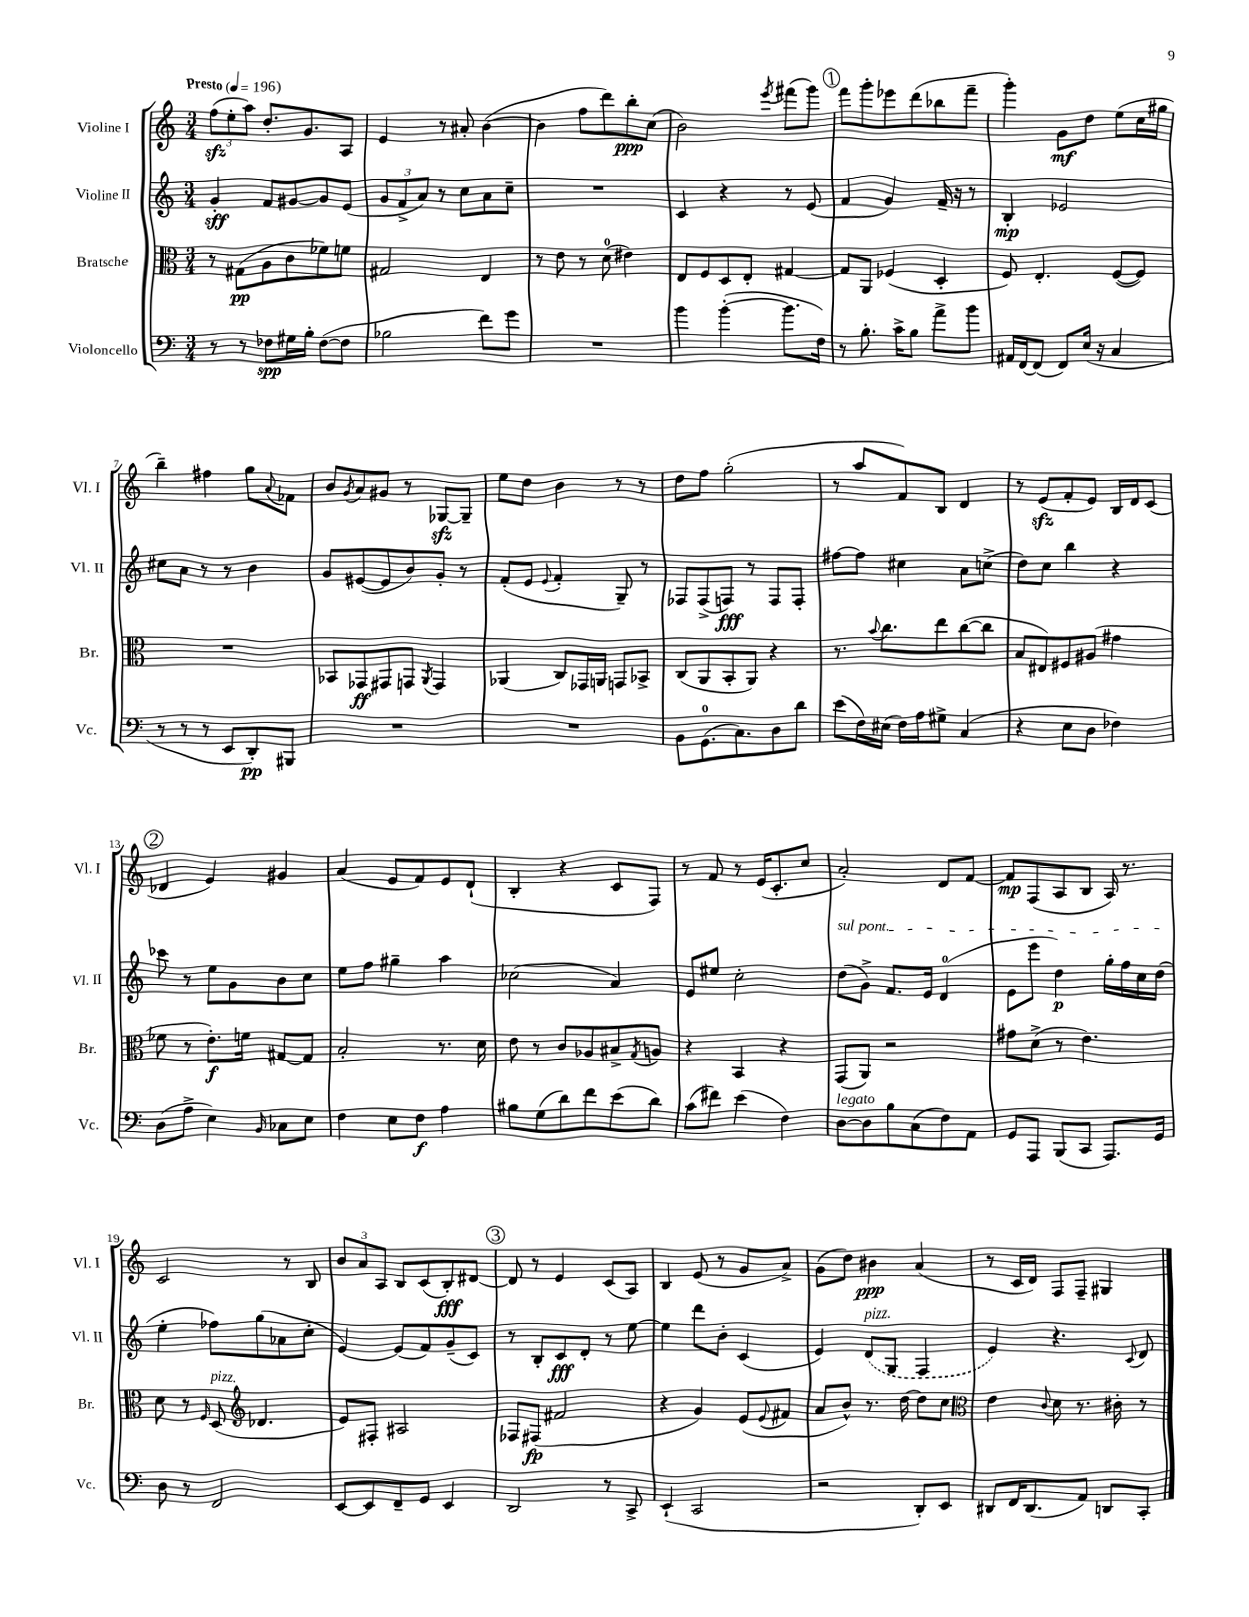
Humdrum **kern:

**kern	**kern	**kern	**kern
*staff4	*staff3	*staff2	*staff1
*clefF4	*clefC3	*clefG2	*clefG2
*k[]	*k[]	*k[]	*k[]
*M3/4	*M3/4	*M3/4	*M3/4
*MM196	*MM196	*MM196	*MM196
8r	8r	4g'	(12ff
.	.	.	12ee'
8r	(8G#	.	.
.	.	.	12aa)
8F-	8A	8f	8.dd'
16G#	8c	[8g#	.
16B'	.	.	8.g
([8F-	8f-)	8g#]	.
8F-]	8f	(8e	8A
=	=	=	=
2B-	2G#	12g	4e
.	.	12f^	.
.	.	12a)	.
.	.	8r	8r
.	.	8cc	8a#'
8f)	4E	8a	([4b
8g	.	8cc~	.
=	=	=	=
2.r	8r	2.r	4b]
.	8e	.	.
.	8r	.	8ff
.	(8d	.	8ddd)
.	4e#)	.	8bb'
.	.	.	(8cc
=	=	=	=
4b	8E	4c	2b)
.	8F	.	.
([4b'	8D	4r	.
.	8E'	.	.
.	.	.	8qeee
8.b]	[4G#	8r	(8fff#
.	.	(8e	8ggg)
16F)	.	.	.
=	=	=	=
8r	8G#]	4f	8fff
8.B'	8AA	.	8ggg'
.	(4F-	4g)	8eee-
16c^	.	.	.
8B	.	.	(8ddd
8a^	4D'	16f~	8bb-
.	.	16r	.
8b	.	8r	8fff~
=	=	=	=
16AA#	8F)	4B'	4ggg')
[16FF	.	.	.
(8FF]	4.E'	.	.
8FF)	.	2e-	8g
(16E	.	.	8dd
16r	.	.	.
4C	([8F	.	(8ee
.	8F])	.	16cc
.	.	.	16gg#
=	=	=	=
8r	2.r	8cc#	4bb~)
8r	.	8a	.
8r	.	8r	4ff#
8EE	.	8r	.
8DD')	.	4b	8gg
.	.	.	8qqa
8BBB#	.	.	8f-
=	=	=	=
2.r	8BB-	8g	8b
.	.	.	8qg
.	8GG-	([8e#	8a
.	8GG#	8e#]	8g#
.	8GG	8b)	8r
.	8qAA	.	.
.	4GG	8g'	[8G-
.	.	8r	8G-~]
=	=	=	=
2.r	(4AA-	(8f'	8ee
.	.	8e	8dd
.	.	8qqe	.
.	8C)	4f'	4b
.	16GG-	.	.
.	16AA	.	.
.	8GG	8G~)	8r
.	8BB-^	8r	8r
=	=	=	=
8BB	(8C	8F-	8dd
(8.GG	8AA	(8F-^	8ff
.	8BB'	8F)	(2gg'
8.C)	.	.	.
.	8AA)	8r	.
8D	4r	8F	.
8d	.	8F'	.
=	=	=	=
(8e	8.r	[8ff#	8r
16F)	.	8ff#]	8aa
.	8qqb	.	.
(16E#	8.cc	.	.
16F)	.	4cc#	8f)
16A	.	.	.
8G#^	8ee	.	8B
(4C	([8cc	8a	4d
.	8cc]	(8cc^	.
=	=	=	=
4r	8B	8dd)	8r
.	8E#)	8cc	(8e
8E	8F#	4bb	8f'
8D	(8A#	.	8e)
4F-)	4g#	4r	16B
.	.	.	16d
.	.	.	(8c
=	=	=	=
(8D	8f-	8ccc-	4d-
8A^	8r	8r	.
4E)	8.e')	8ee	4e)
.	.	8g	.
.	16f	.	.
16qqBB	.	.	.
8C-	[8G#	8b	4g#
8E	8G#]	8cc	.
=	=	=	=
4F	2B'	8ee	(4a
.	.	8ff	.
8E	.	4gg#~	8e
8F	.	.	8f)
4A	8.r	4aa	8e
.	.	.	(8d`
.	16d	.	.
=	=	=	=
8B#	8e	(2cc-	4B'
(8G	8r	.	.
8d)	8c	.	4r
8f	8A-	.	.
(8e	8B#^	4a)	8c
.	8qG	.	.
8d)	8A	.	8F)
=	=	=	=
(8c	4r	8e	8r
8f#)	.	8ee#	8f
(4e	4BB	2cc'	8r
.	.	.	(16e
.	.	.	8.c'
4F)	4r	.	.
.	.	.	8cc
=	=	=	=
[8D	(8GG	(8dd	2a')
8D]	8AA)	8g^)	.
8B	2r	8.f	.
(8C	.	.	.
.	.	16e	.
8F)	.	(4d	8d
8AA	.	.	[8f
=	=	=	=
8GG	8g#	8e	8f]
8AAA	(8d^	8eee	(8F
(8BBB	8r	4dd)	8A
8CC	4.e)	.	8B
8.AAA)	.	16gg'	16A)
.	.	16ff	8.r
.	.	16cc	.
16GG	.	(16dd	.
=	=	=	=
8D	8d	4ee'	2c
8r	8r	.	.
.	16qqF	.	.
2FF	(8D	8ff-)	.
*	*clefG2	*	*
.	4.d-	(8gg	.
.	.	8a-	8r
.	.	8cc'	8B
=	=	=	=
[8EE	8e)	[4e)	12b
.	.	.	12a
8EE]	8F#'	.	.
.	.	.	12A
8FF~	2A#	(8e]	8B
8GG	.	8f)	(8c
4EE	.	(8g~	8B')
.	.	8c)	[8d#
=	=	=	=
2DD	8F-	8r	8d#]
.	(8F#	8B'	8r
.	2f#	8c	4e
.	.	8d'	.
8r	.	8r	(8c
8CC^	.	[8ee	8A)
=	=	=	=
(4EE`	4r	4ee]	4B
2CC	4g)	8ddd	(8e
.	.	8b'	8r
.	(8e	(4c	8g
.	8qqe	.	.
.	8f#	.	8a^)
=	=	=	=
2r	8a	4e)	(8g
.	8b^^)	.	8dd)
.	8.r	(8d	4b#
.	.	8G	.
.	[16dd	.	.
8DD')	8dd]	4F	(4a
8EE	8cc	.	.
=	=	=	=
*	*clefC3	*	*
8DD#	4e	4e)	8r
16FF	.	.	16c
(8.DD#	.	.	16d)
.	8qqc	.	.
.	8d	4.r	8F
8AA)	8.r	.	8F~
8DD	.	.	4G#
.	16c#'	.	.
.	.	8qqc	.
8CC'	8r	8d	.
==	==	==	==
*-	*-	*-	*-
